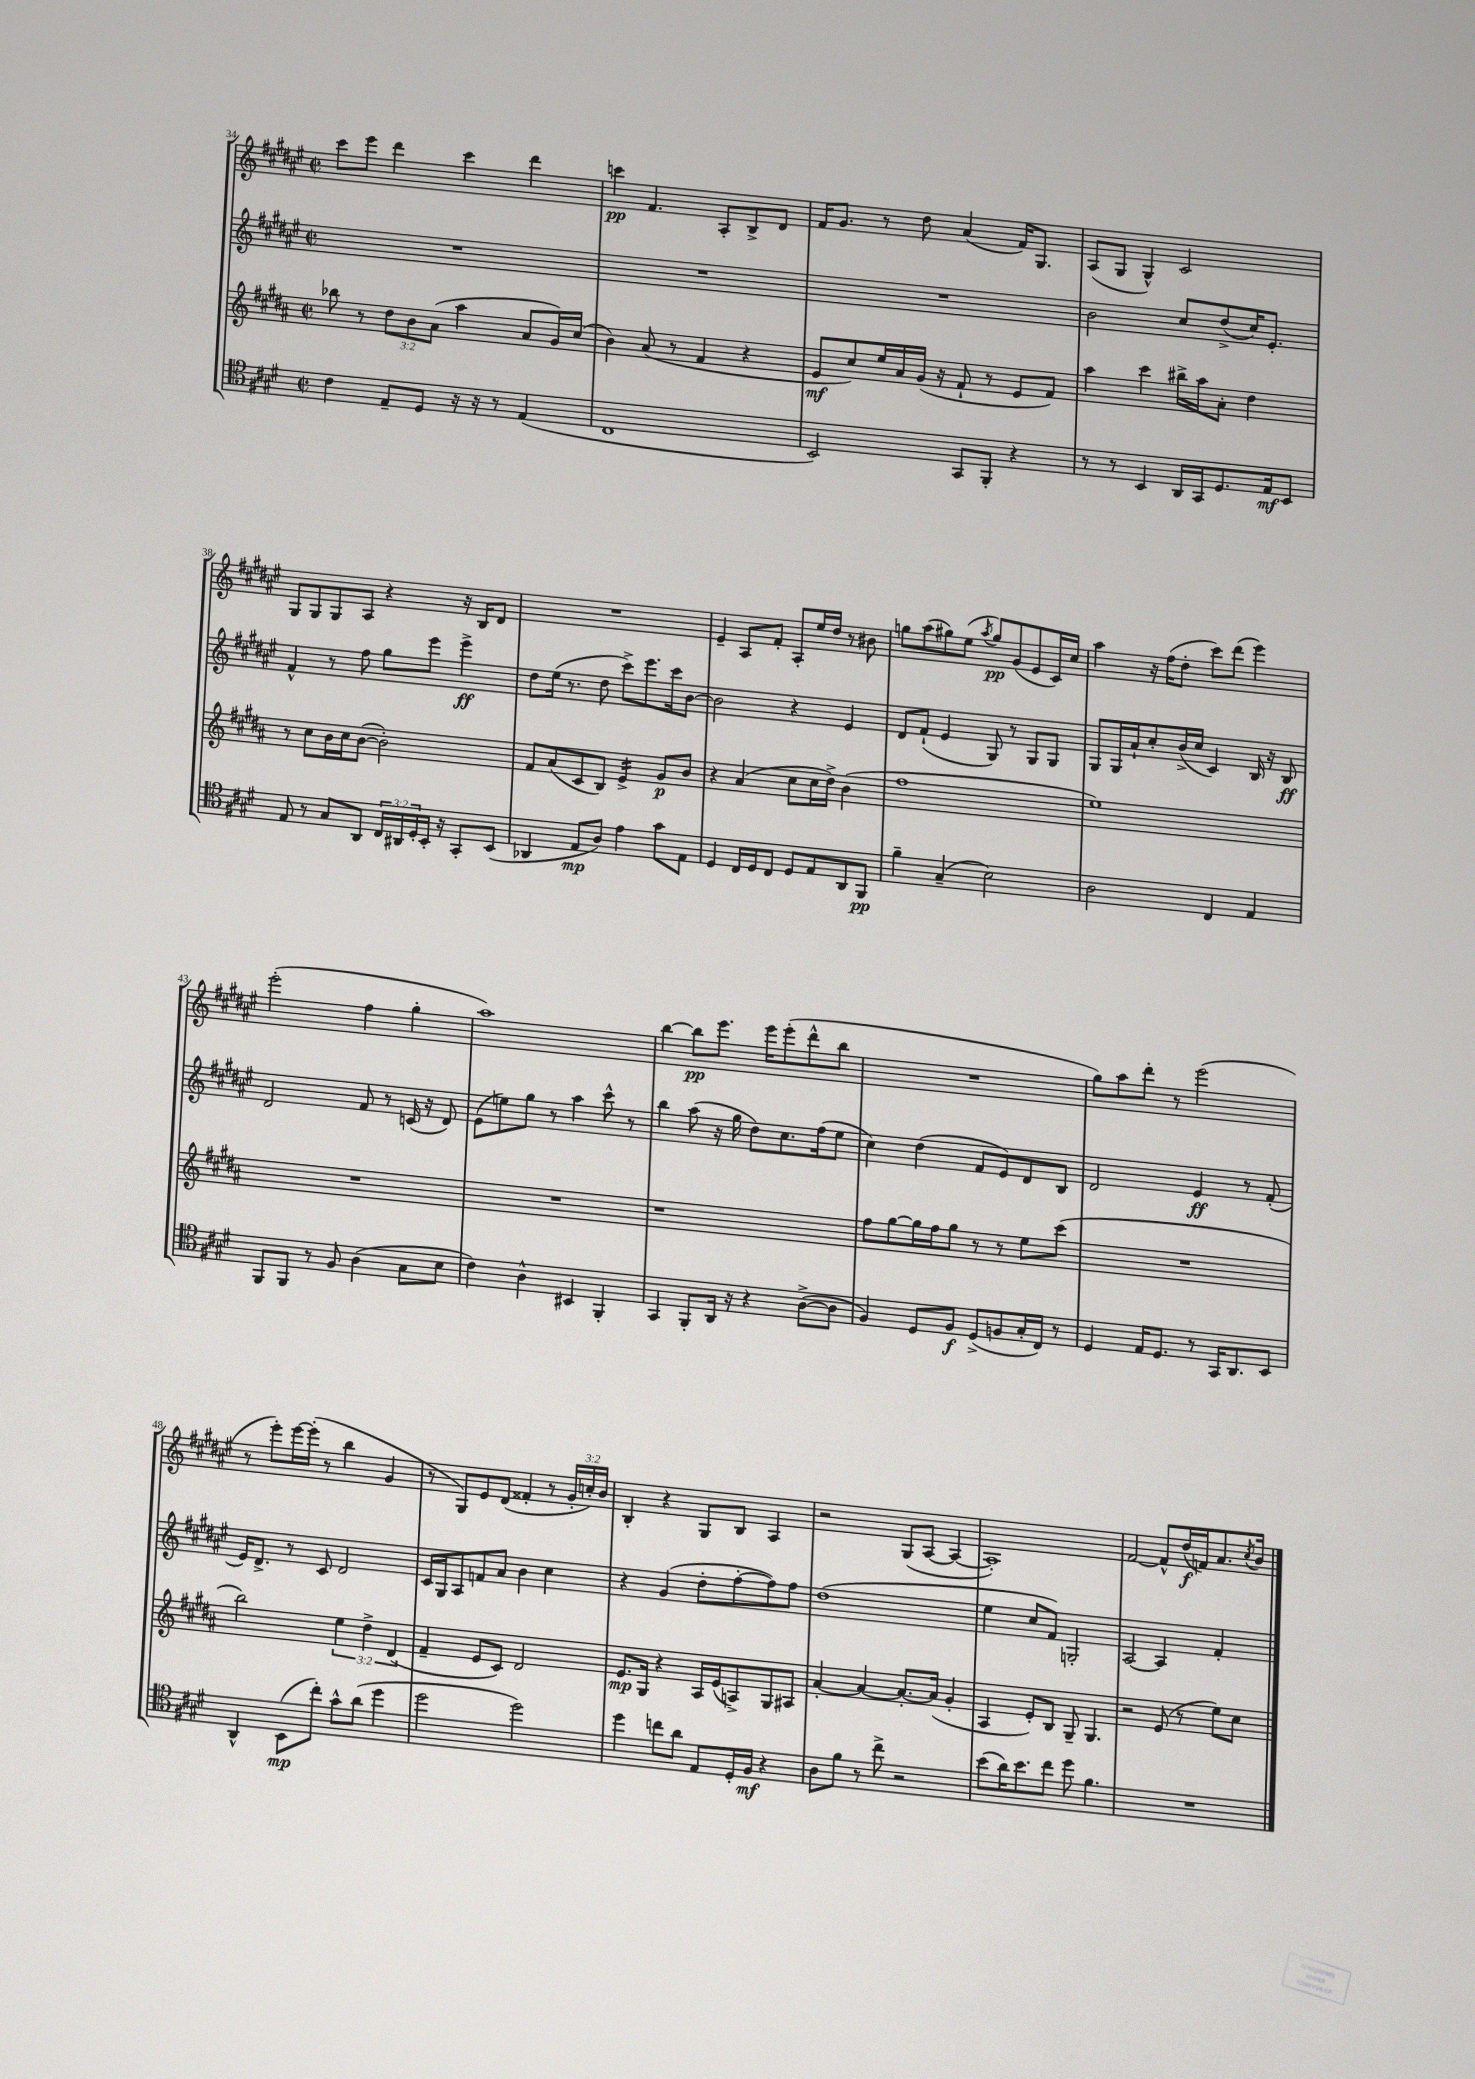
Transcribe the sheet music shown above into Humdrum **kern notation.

**kern	**kern	**kern	**kern
*staff4	*staff3	*staff2	*staff1
*clefC4	*clefG2	*clefG2	*clefG2
*k[f#c#g#d#]	*k[f#c#g#d#a#]	*k[f#c#g#d#a#e#]	*k[f#c#g#d#a#e#]
*M2/2	*M2/2	*M2/2	*M2/2
*met(c|)	*met(c|)	*met(c|)	*met(c|)
4c#	8bb-	1r	8ccc#
.	8r	.	8eee#
8E~	12dd#	.	4ddd#
.	12b	.	.
8D#	.	.	.
.	(12a#	.	.
16r	4aa#	.	4ccc#
16r	.	.	.
8r	.	.	.
(4E	8a#	.	4ddd#
.	16g#)	.	.
.	(16cc#	.	.
=	=	=	=
1C#	4b)	1r	4ccc
.	(8a#	.	4.f#
.	8r	.	.
.	4f#	.	.
.	.	.	8A#'
.	4r	.	8B^
.	.	.	8d#
=	=	=	=
2BB)	8e	1r	16f#
.	.	.	8.g#
.	8cc#)	.	.
.	16ee	.	8r
.	16a#	.	.
.	(16g#	.	8dd#
.	16r	.	.
8GG#	8f#`	.	(4a#
8FF#'	8r	.	.
4r	8e	.	16f#)
.	.	.	8.G#
.	8f#)	.	.
=	=	=	=
8r	4aa#	2b	(8A#
8r	.	.	8G#
4BB	4ccc#	.	4G#^^)
16AA	16bb#^	8cc#	2c#
16GG#	16aa#	.	.
8.D#	8a#'	(8dd#^	.
.	4dd#	16cc#)	.
16E	.	8.e#'	.
8BB	.	.	.
=	=	=	=
8E	8r	4f#^^	8G#
8r	8cc#	.	8G#
8G#	16b	8r	8G#
.	16cc#	.	.
8AA	([8b	8ff#	8A#
24C#	2b'])	8gg#	4r
24AA#	.	.	.
24D#'	.	.	.
16BB'	.	8eee#	.
16r	.	.	.
8GG#'	.	4eee#^	16r
.	.	.	16B
(8BB	.	.	8d#
=	=	=	=
4AA-	8f#	8dd#	1r
.	(8a#	(16ee#	.
.	.	8.r	.
8E	8c#	.	.
8A)	8B)	8dd#	.
4e	4e^	8ccc#^)	.
.	.	8.eee#	.
8g#	8g#	.	.
.	.	16ccc#	.
8E	8b	[8b	.
=	=	=	=
4D#	4r	2b]	4e#~
16C#	(4a#	.	8A#
16D#	.	.	.
8C#	.	.	8f#'
8D#	8cc#	4r	8A#'
8E	16cc#	.	16ee#
.	16dd#^)	.	16dd#
8AA	(4b	4e#	8r
8FF#	.	.	8b#
=	=	=	=
4f#~	1ff#	8d#	8gg
.	.	(8f#`	(8aa#
(4G#~	.	4e#	8gg#)
.	.	.	(8ee#
.	.	.	8qaa#
2B)	.	8G#)	8gg#)
.	.	8r	(8g#
.	.	8G#	8e#
.	.	8G#	16c#)
.	.	.	16cc#
=	=	=	=
2A	1ee)	8G#	4aa#
.	.	16G#	.
.	.	16a#`	.
.	.	8cc#'	16r
.	.	.	(16ff#
.	.	(16b^	8dd#'
.	.	16cc#	.
4C#	.	4c#)	8ccc#)
.	.	.	(8ddd#
4E	.	16B	4eee#)
.	.	16r	.
.	.	8B	.
=	=	=	=
8FF#	1r	2d#	(2eee#'
8FF#	.	.	.
8r	.	.	.
8F#	.	.	.
(4A	.	8f#	4ff#
.	.	8r	.
8G#	.	(16c	4gg#'
.	.	16r	.
8B	.	8d#)	.
=	=	=	=
4c#)	1r	(8e#	1aa#)
.	.	8ee)	.
4A^^	.	8gg#	.
.	.	8r	.
4BB#	.	4aa#	.
4FF#'	.	8ccc#^^	.
.	.	8r	.
=	=	=	=
4GG#	1r	4bb	[4bb
8FF#'	.	(8aa#	8bb]
16AA	.	16r	8.eee#
16r	.	16gg#	.
4r	.	8dd#)	.
.	.	.	16eee#
.	.	8.cc#	(8eee#'
([8A^	.	.	8ddd#^^
.	.	(16ff#	.
8A]	.	8ee#	8bb
=	=	=	=
4F#)	8ff#	4cc#)	1r
.	[8gg#	.	.
8D#	16gg#]	(4dd#	.
.	16ff#	.	.
8F#	8gg#	.	.
(8D#^	8r	8f#	.
8F	8r	8e#)	.
16G#'	8ee	8d#	.
16C#)	.	.	.
8r	(8ccc#	8B	.
=	=	=	=
4D#	1r	2d#	8gg#)
.	.	.	8aa#
16E	.	.	8ddd#'
8.D#	.	.	.
.	.	.	8r
8r	.	4e#	(2eee#
16GG#	.	.	.
8.AA	.	.	.
.	.	8r	.
8BB	.	(8f#'	.
=	=	=	=
4AA^^	2bb)	16e#)	8r
.	.	8.d#^	.
.	.	.	8eee#')
(8BB	.	8r	[16eee#
.	.	.	(16eee#']
8cc#')	.	8c#	8r
8g#^^	6ee	2d#	4bb
(8a	.	.	.
.	6dd#^	.	.
4dd#	.	.	4g#
.	(6d#	.	.
=	=	=	=
2dd#	4f#~	16c#	8r
.	.	16G#	.
.	.	8A#	8G#)
.	8e	8f	8e#
.	8c#)	8a#	(8d#
2dd#)	2d#	4b	4f##'
.	.	4cc#	8r
.	.	.	24g#'
.	.	.	24cc')
.	.	.	24b
=	=	=	=
4dd#	8.e	4r	4B'
.	16G#	.	.
8cc	4r	(4g#	4r
8a	.	.	.
8E	16A#	8dd#'	8G#
.	(16e	.	.
16D#'	8A^)	[8ff#'	8B
16F#	.	.	.
4r	8G#	8ff#])	4A#
.	8A#	8ff#	.
=	=	=	=
8A	[4a#'	(1dd#	2r
8f#	.	.	.
8r	4a#_	.	.
8cc#^	.	.	.
2r	8.a#'_	.	(8G#
.	.	.	[8A#
.	(16a#]	.	.
.	4g#'	.	4A#_
=	=	=	=
(8b	4A#	4ee#	1A#'])
16a)	.	.	.
8.b	.	.	.
.	8e')	8cc#	.
8cc#	8B	8f#)	.
8dd#	8G#~	2G'	.
4.f#	4.G#	.	.
=	=	=	=
1r	2r	[2A#	[2f#
.	(8e	4A#]	8f#^^]
.	8r	.	(16dd#
.	.	.	16f)
.	8ee)	4f#'	8.a#
.	8cc#	.	.
.	.	.	8qcc#
.	.	.	16b
==	==	==	==
*-	*-	*-	*-
